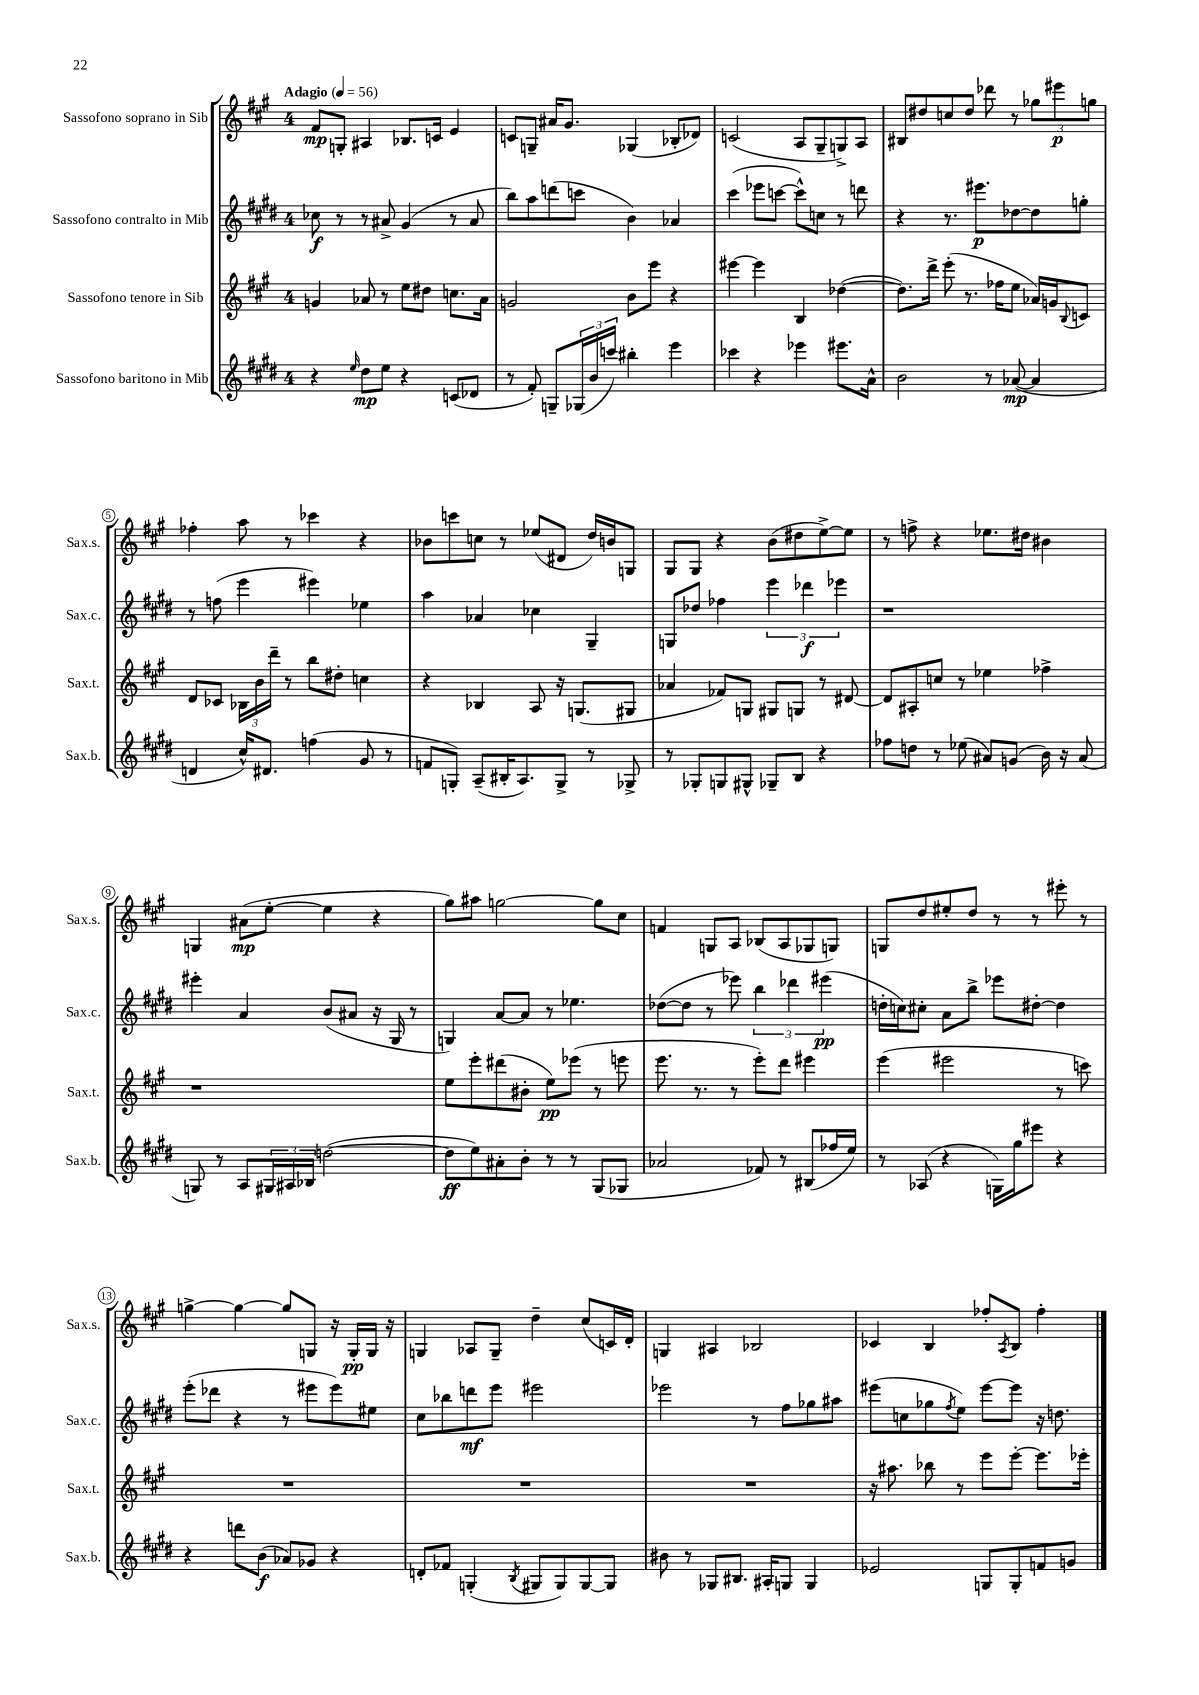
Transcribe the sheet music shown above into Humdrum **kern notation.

**kern	**kern	**kern	**kern
*staff4	*staff3	*staff2	*staff1
*clefG2	*clefG2	*clefG2	*clefG2
*k[f#c#g#d#]	*k[f#c#g#]	*k[f#c#g#d#]	*k[f#c#g#]
*M4/4	*M4/4	*M4/4	*M4/4
*MM56	*MM56	*MM56	*MM56
4r	4g/	8cc-\	8f#/L
.	.	8r	8G'/J
16qqee/	.	.	.
8dd#\L	8a-/	8r	4A#/
8ee\J	8r	8a#^/	.
4r	8ee\L	(4g#/	8.B-/L
.	8dd#\J	.	.
.	.	.	16c/Jk
(8c/L	8.cc\L	8r	4e/
8d-/J	.	8a#/	.
.	16a-\Jk	.	.
=	=	=	=
8r	2g/	8bb\L)	8c/L
8f#'/)	.	8aa\	8G~/J
8G~/L	.	(8ddd\	16a#/LK
.	.	.	8.g#/J
(24G-/L	.	8ccc\J	.
24b/	.	.	.
24ccc/JJ)	.	.	.
4bb#'\	8b\L	4b\)	(4G-/
.	8eee\J	.	.
4eee\	4r	4a-/	8B-'/L
.	.	.	8d-/J)
=	=	=	=
4ccc-\	[4eee#\	(4ccc#\	(2c/
4r	4eee#\]	8eee-\L	.
.	.	[8ccc\J	.
4eee-\	4B/	8ccc^^\]L)	8A/L
.	.	8cc\J	8G#~/
8.eee#\L	([4dd-\	8r	8G^/)
.	.	8ddd\	8A/J
16a^^\Jk	.	.	.
=	=	=	=
2b\	8.dd-\]L)	4r	8B#/L
.	.	.	8dd#/
.	16ddd^\Jk	.	.
.	(8eee'\	8.r	8cc/
.	8.r	.	8dd#/J
.	.	8.eee#\L	.
8r	.	.	8ddd-\
.	16ff-\LK	.	.
([8a-/	8ee\J	[8dd-\	8r
4a-/]	16a-/LL)	8dd-\]	12gg-\L
.	16g/J	.	.
.	.	.	12eee#\
.	8qqB/	.	.
.	8c/J	8gg'\J	.
.	.	.	12gg\J
=	=	=	=
4d/	8d/L	8r	4ff-'\
.	8c-/J	(8ff\	.
16cc#^^/LK)	24B-\LL	4eee\	8aa\
.	24b\	.	.
8.d#/J	.	.	.
.	24ddd~\JJ	.	.
.	8r	.	8r
(4ff\	8bb\L	4eee#\)	4ccc-\
.	8dd#'\J	.	.
8g#/	4cc\	4ee-\	4r
8r	.	.	.
=	=	=	=
8f/L	4r	4aa\	8b-\L
8G'/J)	.	.	8ccc\
(8A~/L	4B-/	4a-/	8cc\J
16B#'/K	.	.	8r
8.A/)	.	.	.
.	8A/	4cc-\	(8ee-/L
8G^/J	16r	.	8d#/J
.	(8.G/L	.	.
8r	.	4G#~/	16dd/LL)
.	.	.	16b/J
8G-^/	8G#/J	.	8G/J
=	=	=	=
8r	4a-/	8G/L	8G#/L
8G-'/L	.	8dd-/J	8G#/J
8G/	8f-/L)	4ff-\	4r
8G#^^/J	8G/J	.	.
8G-~/L	8G#/L	6eee\	(8b\L
8B/J	8G/J	.	8dd#\
.	.	6ddd-\	.
4r	8r	.	[8ee^\)
.	.	6eee-\	.
.	[8d#/	.	8ee\]J
=	=	=	=
8ff-\L	8d#/]L	1r	8r
8dd\J	8A#'/	.	8ff^\
8r	8cc/J	.	4r
(8ee-\	8r	.	.
8a#/L)	4ee-\	.	8.ee-\L
(8g/J	.	.	.
.	.	.	16dd#\Jk
16b\)	4ff-^\	.	4b#\
16r	.	.	.
(8a#/	.	.	.
=	=	=	=
8G/)	1r	4eee#'\	4G/
8r	.	.	.
8A/L	.	4a/	(8a#\L
24G#/L	.	.	[8ee'\J
24A#/	.	.	.
24B-/JJ	.	.	.
([2dd\	.	(8b/L	4ee\]
.	.	8a#/J	.
.	.	16r	4r
.	.	16G#/	.
.	.	8r	.
=	=	=	=
8dd\]L	8ee\L	4G/)	8gg#\L)
8ee\)	8eee'\	.	8aa#\J
8a#'\	(8ddd#\	[8a/L	[2gg\
8b'\J	8b#'\J	8a/]J	.
8r	8ee\L)	8r	.
8r	(8eee-\J	4.ee-\	.
(8G#/L	8r	.	8gg\]L
8G-/J	8eee\	.	8cc#\J
=	=	=	=
2a-/	8.eee\	([8dd-\L	4f/
.	.	8dd-\]J	.
.	8.r	.	.
.	.	8r	8G/L
.	8r	8eee-\)	8A/J
8f-/)	8eee'\L)	6bb\	(8B-/L
8r	8ddd\J	.	8A/
.	.	6ddd-\	.
(8B#/L	4eee#\	.	8G-/
.	.	(6eee#\	.
16ff-/L	.	.	8G/J)
16ee/JJ)	.	.	.
=	=	=	=
8r	(4eee\	16dd'\LL	8G/L
.	.	16cc\J)	.
(8A-/	.	8cc#'\J	8dd/
4r	2eee#\	8a\L	8ee#'/
.	.	8bb^\J	8dd/J
16G\LL)	.	8eee-\L	8r
16gg#\J	.	.	.
8eee#\J	.	[8dd#'\J	8r
4r	8r	4dd#\]	8eee#'\
.	8ccc\)	.	8r
=	=	=	=
4r	1r	(8eee'\L	[4gg^\
.	.	8ddd-\J	.
8ddd\L	.	4r	4gg\_
(8b\J	.	.	.
8a-/L)	.	8r	8gg/]L
8g-/J	.	8eee#\L	8G/J
4r	.	8eee#\)	16r
.	.	.	16G'/LL
.	.	8ee#\J	16G/JJ
.	.	.	16r
=	=	=	=
8d'/L	1r	8cc#\L	4G/
8f-/J	.	8bb-\	.
(4G'/	.	8ddd\	8A-/L
.	.	8eee\J	8G~/J
8qB/	.	.	.
8G#/L	.	2eee#\	4dd~\
8G#/)	.	.	.
[8G#/	.	.	(8cc#/L
8G#/]J	.	.	16c/L)
.	.	.	16d'/JJ
=	=	=	=
8b#\	1r	2eee-\	4G/
8r	.	.	.
8G-/L	.	.	4A#/
8.B#/J	.	.	.
.	.	8r	2B-/
16A#'/LK	.	.	.
8G/J	.	8ff#\L	.
4G/	.	8gg-\	.
.	.	8aa#\J	.
=	=	=	=
2e-/	16r	(8eee#\L	4c-/
.	8.aa#\	.	.
.	.	8cc\	.
.	8bb-\	8gg-\	4B/
.	.	8qff#/	.
.	8r	8ee\J)	.
8G/L	8eee\L	[8eee#\L	8ff-'/L
.	.	.	8qA/
8G'/	[8eee'\J	8eee#\]J	8B/J
8f/	8.eee\]L	16r	4ff-'\
.	.	8.dd\	.
8g/J	.	.	.
.	16eee-'\Jk	.	.
==	==	==	==
*-	*-	*-	*-
